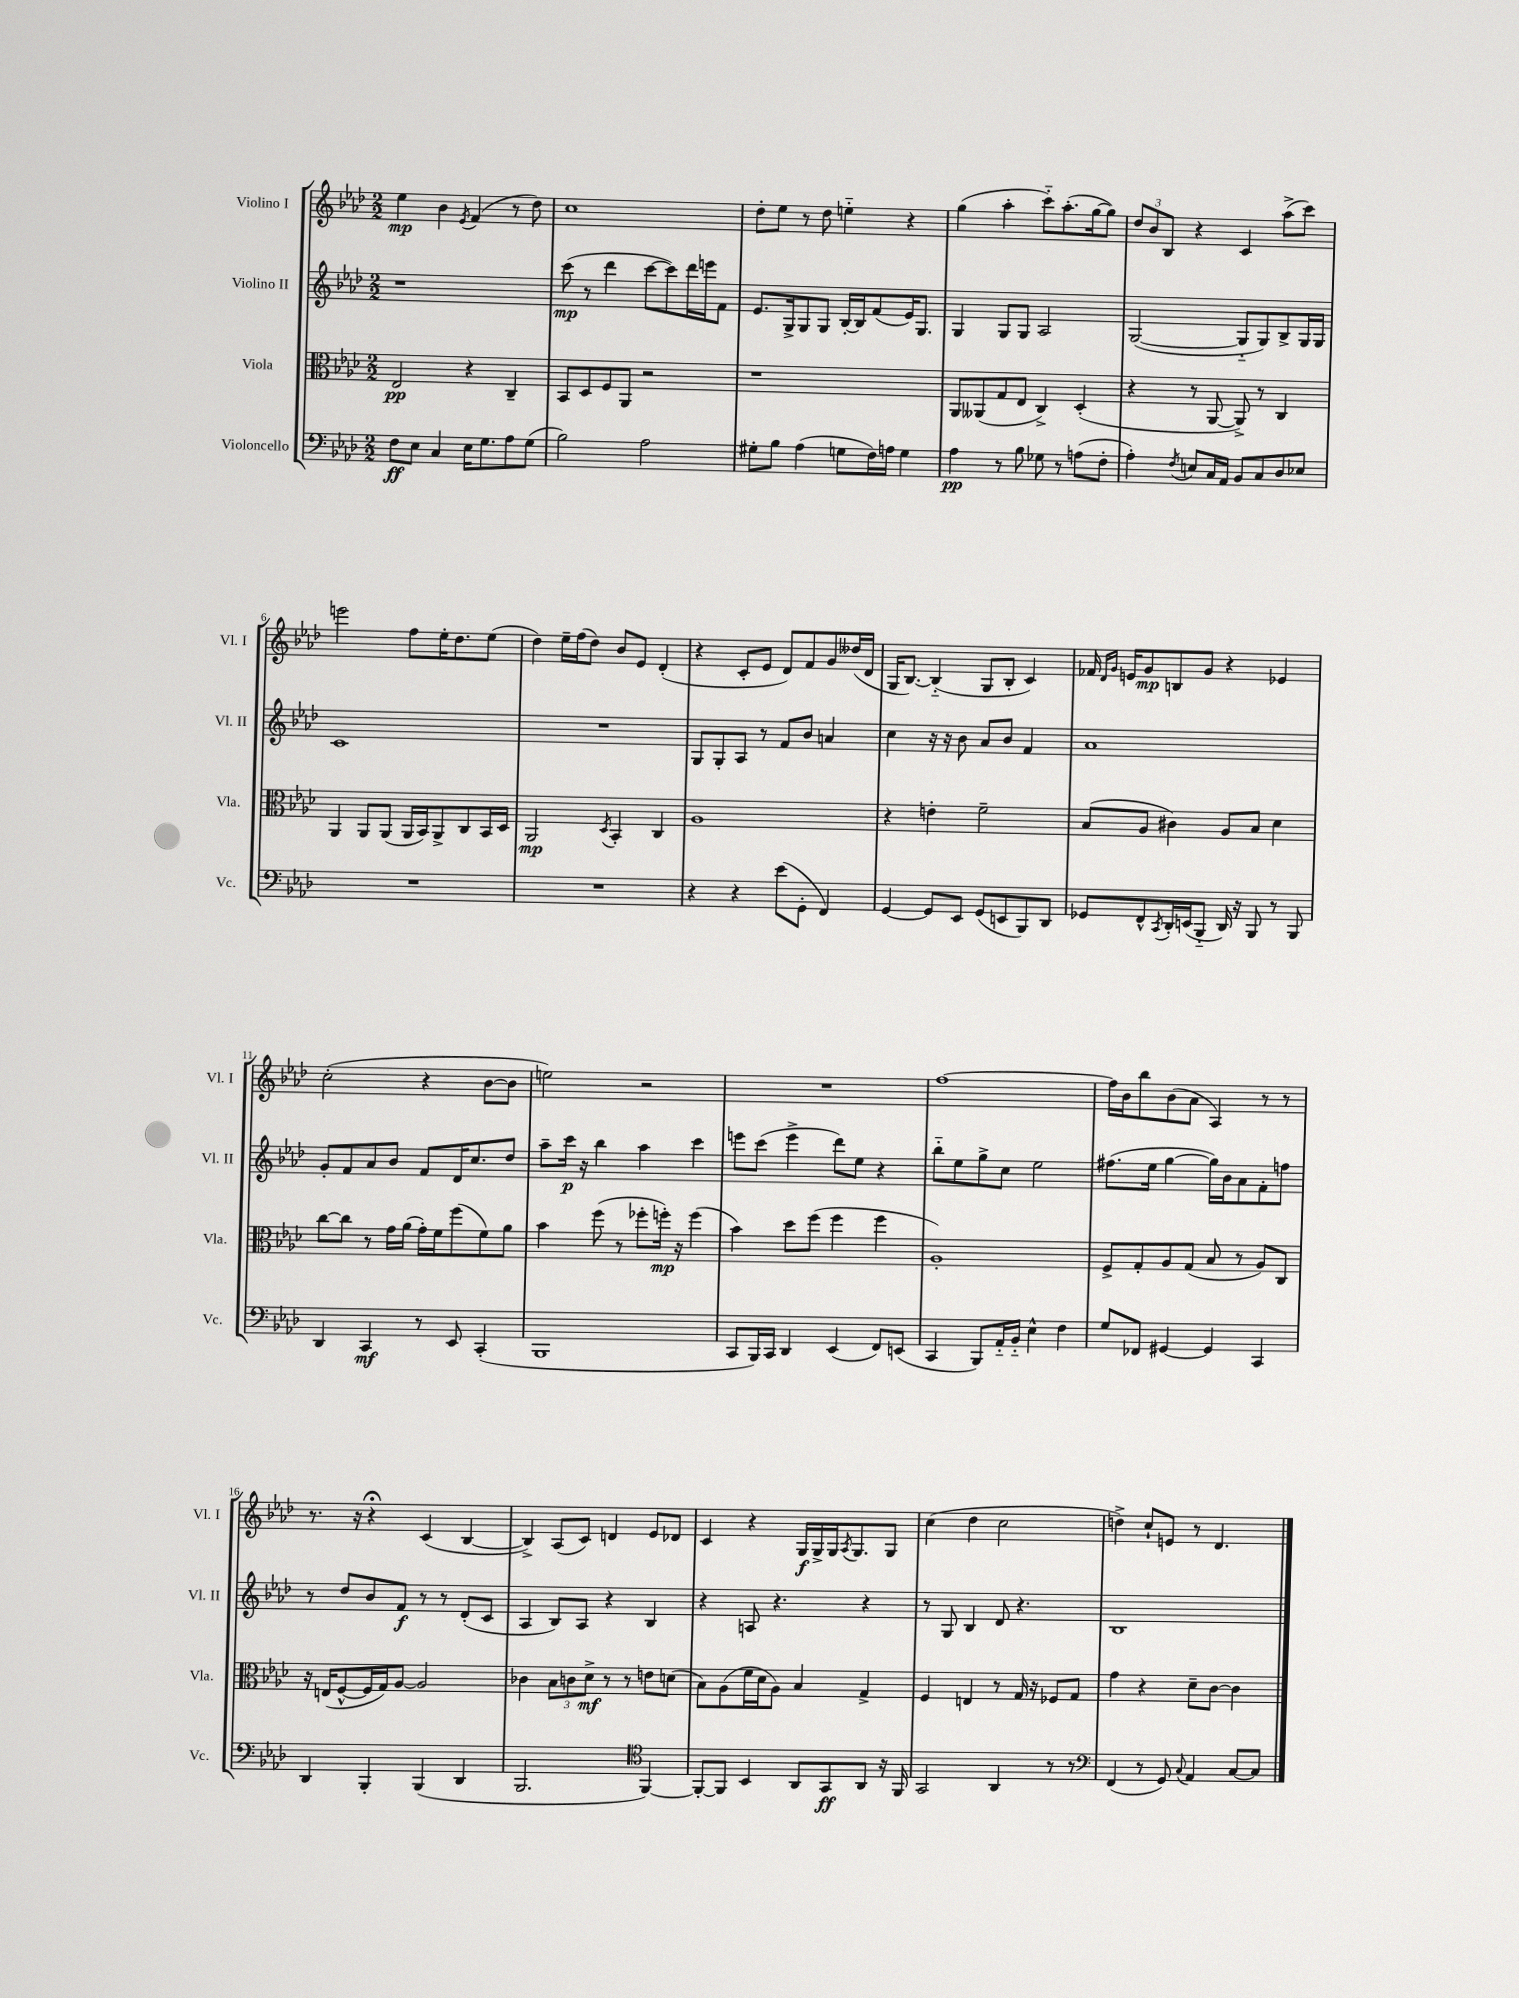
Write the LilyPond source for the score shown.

<<
\new StaffGroup <<
\new Staff = "s0" \with { instrumentName = "Violino I" shortInstrumentName = "Vl. I" } {
    \clef treble \key aes \major \numericTimeSignature \time 2/2
    ees''4\mp bes'4 \acciaccatura { ees'8 } f'4( r8 des''8) |
    c''1 |
    des''8-. ees''8 r8 des''8 e''4-_ r4 |
    g''4( aes''4-. c'''8-_) aes''8.-.( g''16~ g''8) |
    \tuplet 3/2 { des''8 bes'8 bes8 } r4 c'4 aes''8->( c'''8) |
    e'''2 f''8 ees''16-. des''8. ees''8( |
    des''4) ees''16-- f''16( des''8) bes'8 ees'8 des'4-.( |
    r4 c'8-. ees'8 des'8) f'8 g'8 deses''16( des'16 |
    g16 bes8.~) bes4-_( g8 bes8-. c'4) |
    fes'16 \grace { des'16 g'16 } e'16 g'8\mp b8 g'8 r4 ees'4 |
    c''2-.( r4 bes'8~ bes'8 |
    e''2) r2 |
    R1 |
    f''1~ |
    f''16 bes'16 bes''8 bes'8( aes'8 aes4) r8 r8 |
    r8. r16 r4\fermata c'4( bes4~ |
    bes4->) aes8( c'8) d'4 ees'8 des'8 |
    c'4 r4 g16\f g16-> g16 \acciaccatura { aes8 } g8. g8 |
    c''4( des''4 c''2 |
    d''4->) c''8-! e'8 r8 des'4. \bar "|." |
}
\new Staff = "s1" \with { instrumentName = "Violino II" shortInstrumentName = "Vl. II" } {
    \clef treble \key aes \major \numericTimeSignature \time 2/2
    r1 |
    c'''8\mp( r8 des'''4 c'''8~ c'''8) des'''16 e'''16 f'8 |
    ees'8. g16-> g8 g8 bes16~-. bes16 f'8( ees'16) g8. |
    g4 g8 g8 aes2 |
    g2~( g8-_ g8) bes8-> g16 g16 |
    c'1 |
    R1 |
    g8 g8-. aes8 r8 f'8 bes'8 a'4 |
    c''4 r16 r16 bes'8 aes'8 bes'8 f'4 |
    aes'1 |
    g'8-. f'8 aes'8 bes'8 f'8 des'16 c''8. des''8 |
    aes''8-- c'''16\p r16 bes''4 aes''4 c'''4 |
    e'''8 c'''8( e'''4-> des'''8) ees''8 r4 |
    bes''8-_ ees''8 g''8-> c''8 ees''2 |
    fis''8.( ees''16 g''4~ g''16) bes'16 aes'8 f'8-. f''8 |
    r8 des''8 bes'8 f'8\f r8 r8 des'8-.( c'8 |
    aes4 bes8) aes8 r4 bes4 |
    r4 a8 r4. r4 |
    r8 g8 bes4 des'8 r4. |
    bes1 \bar "|." |
}
\new Staff = "s2" \with { instrumentName = "Viola" shortInstrumentName = "Vla." } {
    \clef alto \key aes \major \numericTimeSignature \time 2/2
    ees2\pp r4 c4-- |
    bes,8 des8 f8 aes,8 r2 |
    r1 |
    aes,8 aeses,8( g8 ees8 c4->) des4-.( |
    r4 r8 aes,8~ aes,8->) r8 c4 |
    aes,4 aes,8 aes,8( aes,16 bes,16) aes,8-> c8 bes,16 des16 |
    aes,2\mp \acciaccatura { des8 } bes,4-. c4 |
    aes1 |
    r4 e'4-. f'2-- |
    bes8( aes8 cis'4) aes8 bes8 des'4 |
    c''8~ c''8 r8 g'16 aes'16( g'16-.) f'16 f''8( f'8) aes'8 |
    bes'4 f''8( r8 fes''8-. f''16-.\mp) r16 f''4( |
    bes'4) des''8 f''8( f''4 f''4 |
    aes1-.) |
    f8-> g8-. aes8 g8( bes8 r8 aes8) c8 |
    r16 e16( f8~-^ f16 g16) aes8~ aes2 |
    ces'4 \tuplet 3/2 { bes8 c'8 des'8->\mf } r8 r8 e'8 d'8( |
    bes8) aes8( f'16 des'16 aes8) bes4 g4-> |
    f4 e4 r8 g16 r16 fes8 g8 |
    g'4 r4 des'8-- c'8~ c'4 \bar "|." |
}
\new Staff = "s3" \with { instrumentName = "Violoncello" shortInstrumentName = "Vc." } {
    \clef bass \key aes \major \numericTimeSignature \time 2/2
    f8\ff ees8 c4 ees16 g8. aes8 g8( |
    bes2) aes2 |
    gis8-. bes8 aes4( g8 f16) a16 g4 |
    aes4\pp r8 bes8 ges8 r8 a8( f8-. |
    aes4-.) \acciaccatura { f8 } e8 c16 aes,16 bes,8 c8 des8 ees8 |
    R1 |
    R1 |
    r4 r4 ees'8( g,8-. f,4) |
    g,4~ g,8 ees,8 g,8( e,8 bes,,8) des,8 |
    ges,8 f,8-^ \acciaccatura { c,8 } des,16-. e,16( bes,,8-_ des,16) r16 bes,,8 r8 bes,,8 |
    des,4 c,4\mf r8 ees,8 c,4-.( |
    bes,,1 |
    c,8 bes,,16) c,16 des,4 ees,4( f,8) e,8( |
    c,4 bes,,8) aes,16-_ bes,16-_ ees4-^ f4 |
    g8 fes,8 gis,4~ gis,4 c,4 |
    des,4 bes,,4-. bes,,4( des,4 |
    bes,,2. \clef tenor f,4~) |
    f,8~-. f,8 bes,4 aes,8 g,8\ff aes,8 r16 f,16 |
    g,2 aes,4 r8 r8 |
    \clef bass f,4( r8 g,8) \appoggiatura { c8 } aes,4 c8~ c8 \bar "|." |
}
>>
>>
